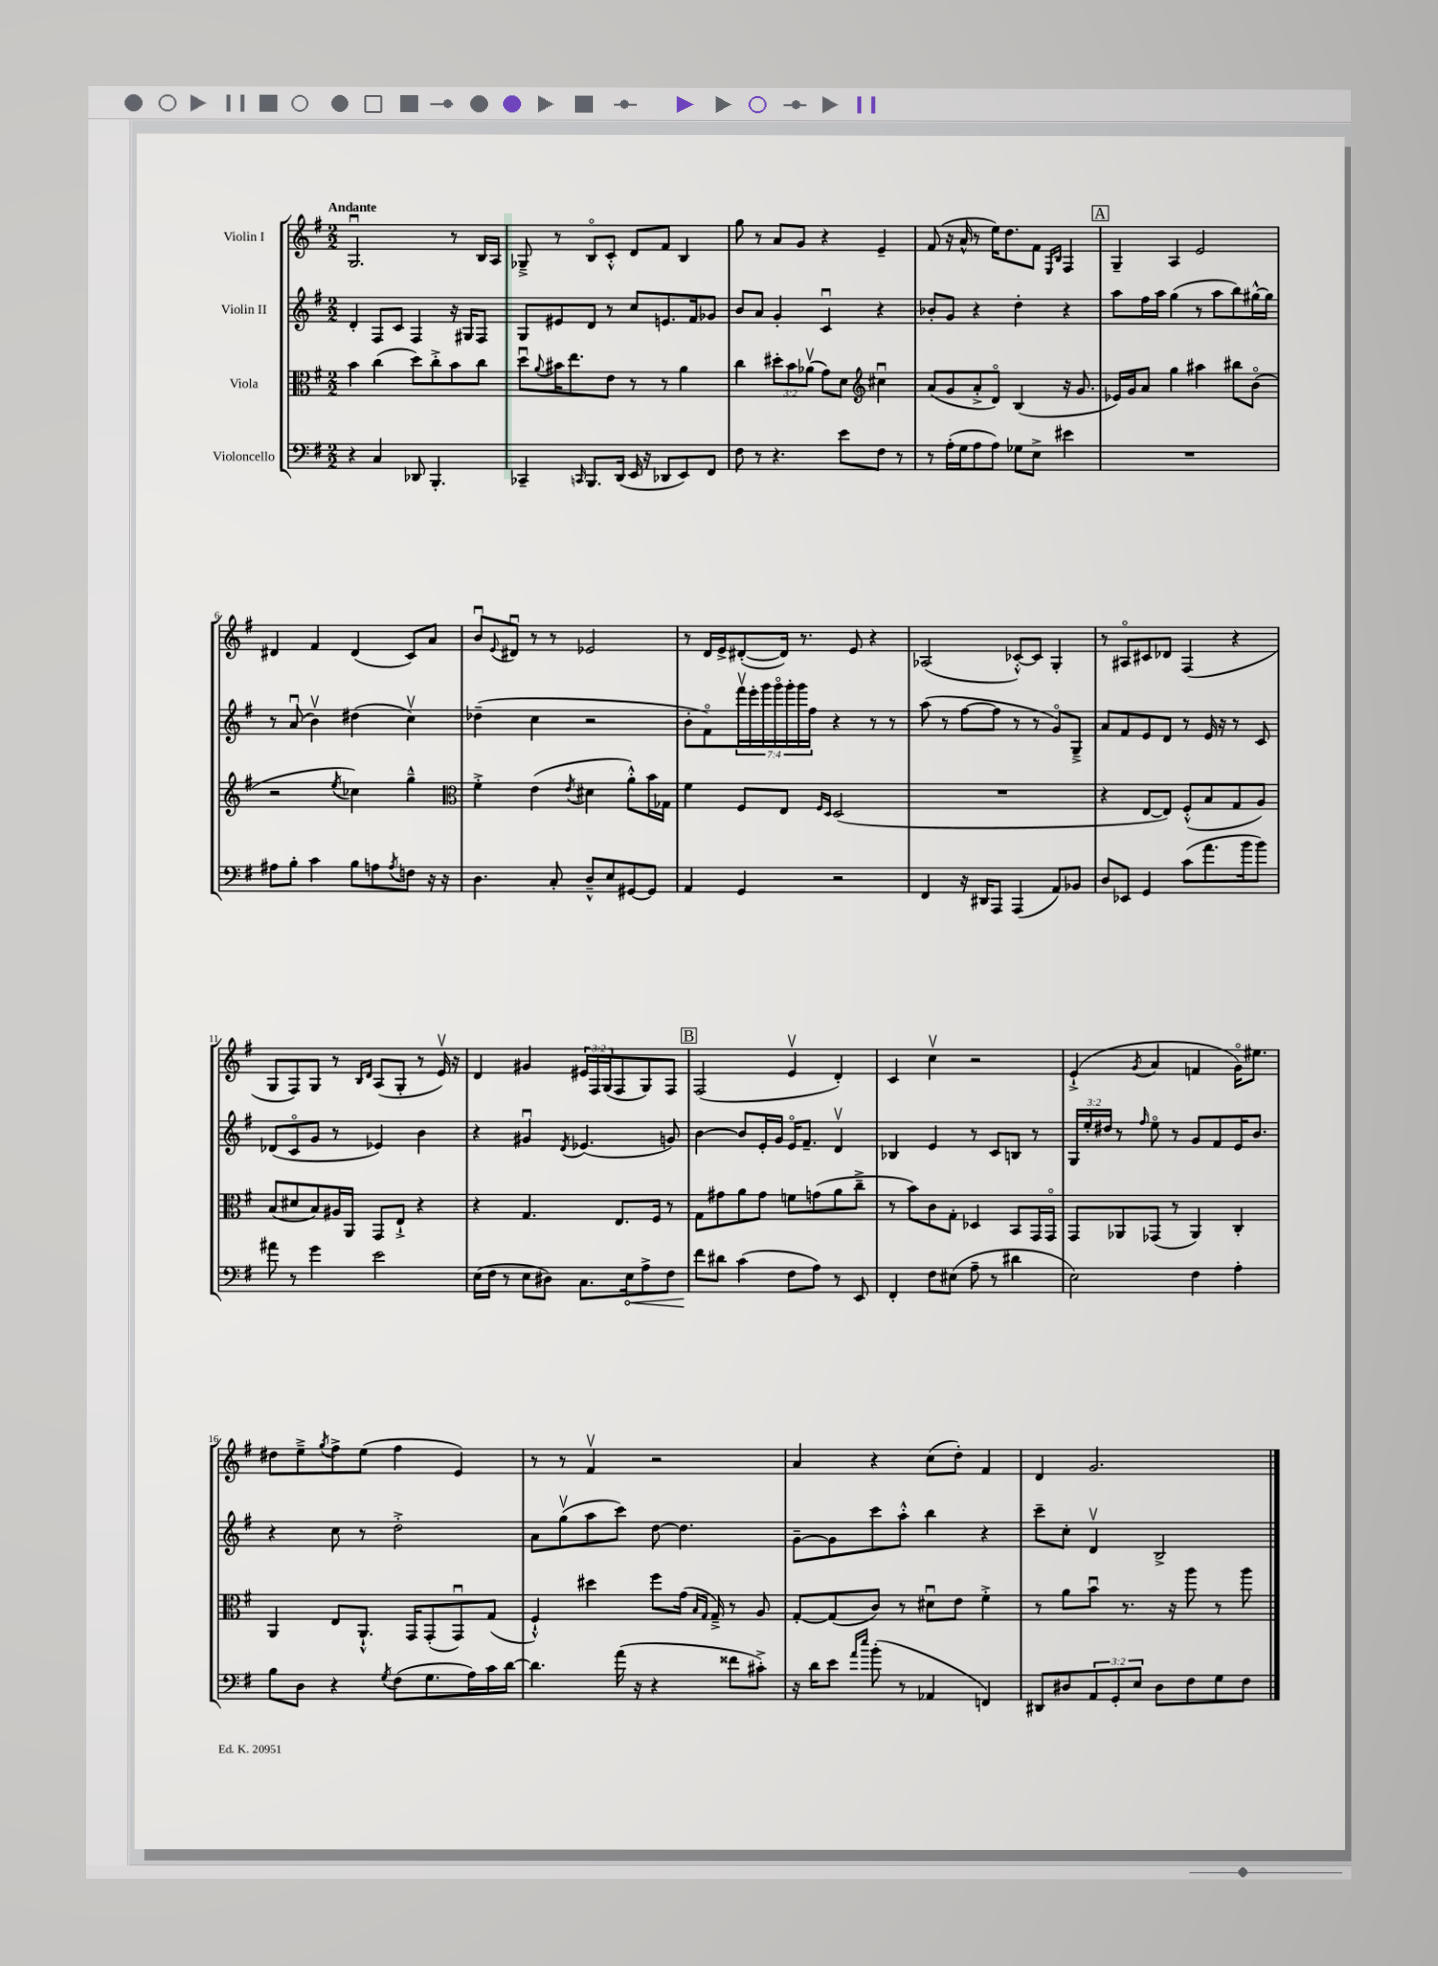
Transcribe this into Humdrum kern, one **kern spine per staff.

**kern	**kern	**kern	**kern
*staff4	*staff3	*staff2	*staff1
*clefF4	*clefC3	*clefG2	*clefG2
*k[f#]	*k[f#]	*k[f#]	*k[f#]
*M2/2	*M2/2	*M2/2	*M2/2
4r	4b	4d'	2.Gu
4C	(4cc	8F#	.
.	.	8c	.
8DD-	8dd)	4F#	.
4.BBB'	8cc'^	.	.
.	8b	16r	8r
.	.	16G#	.
.	8cc	8F#	16B
.	.	.	16A
=	=	=	=
4CC-~	8ddu	8G	8G-~^
.	8qqa	.	.
.	16b#	8e#	8r
.	8.ee	.	.
16qqCC	.	.	.
8.BBB	.	8d	8Bo
.	8e	8r	8c'^^
(16DD	.	.	.
16EE	8r	8cc	8d
16r	.	.	.
8DD-	8r	8.e	8f#
8EE)	4a	.	4B
.	.	16f#	.
8FF#	.	8g-	.
=	=	=	=
8F#	4cc	8b	8gg
8r	.	8a	8r
4.r	12dd#'	4g'	8a
.	12b	.	.
.	.	.	8g
.	(12a-v	.	.
.	8g)	4cu	4r
8e	8d	.	.
*	*clefG2	*	*
8F#	4cc#u	4r	4e~
8r	.	.	.
=	=	=	=
8r	(8a	8b-'	(8f#
(16A'	8g	8g	16r
16G	.	.	16a^^
8A	8a'^	4r	8r
8A)	8do)	.	16ee)
.	.	.	8.dd
8G-	(4B	4dd'	.
8E^	.	.	8f#
.	.	.	16qqE
.	.	.	16qqB
4e#	16r	4r	4F#
.	8.g	.	.
=	=	=	=
1r	16e-)	8aa	4G~
.	16g	.	.
.	8a	16ff#	.
.	.	16aa	.
.	4gg	(4gg	4A
.	4aa#	8r	2e
.	.	8aa	.
.	8bb#	8bb)	.
.	(8bo	[16gg#^^	.
.	.	16gg#]	.
=	=	=	=
8A#	2r	8r	4d#
8B'	.	(8au	.
4c	.	4bv)	4f#
.	8qee	.	.
8B	4cc-)	(4dd#	(4d#
8A	.	.	.
8qA	.	.	.
8F	4gg~^^	4ccv)	8c)
16r	.	.	8a
16r	.	.	.
=	=	=	=
*	*clefC3	*	*
4.D	4f#'^	(4dd-~	8bu
.	.	.	8qqe
.	.	.	8d#u
.	(4e	4cc	8r
8C'	.	.	8r
.	8qe	.	.
8D~^^	4d#	2r	2e-
8E	.	.	.
[8GG#	8a'^^)	.	.
8GG#]	16b	.	.
.	16G-	.	.
=	=	=	=
4AA	4f#	8b'	8r
.	.	8f#o)	16d
.	.	.	16e^
4GG	8F#	28fff#v	([8d#'
.	.	28eee'	.
.	.	28ggg	.
.	.	28gggo	.
.	8E	.	16d#])
.	.	28ggg'	.
.	.	28ggg	.
.	.	.	8.r
.	.	28ff#	.
.	16qqF#	.	.
.	16qqD	.	.
2r	(2D	4r	.
.	.	.	8e
.	.	8r	4r
.	.	8r	.
=	=	=	=
4FF#	1r	(8aa	(2A-
.	.	8r	.
16r	.	[8ff#	.
16DD#	.	.	.
8AAA	.	8ff#]	.
(4AAA	.	8r	[8c-'^^)
.	.	8r	8c-]
8AA)	.	8go)	4G'
8BB-	.	8G~^	.
=	=	=	=
8D	4r	8a	8r
8EE-	.	8f#	8A#o
4GG	[8E	8e	8c#
.	8E])	8d	8d-
(8c	(8F#'^^	8r	(4F#
8.a	8B	16e	.
.	.	16r	.
.	8G	8r	4r
16b	.	.	.
8b)	8A)	8c	.
=	=	=	=
8a#	(8B	(8d-	8G
8r	8d#	8co	8F#)
4g	8B)	8g	8G
.	16A#	8r	8r
.	16AA	.	.
.	.	.	16qqB
.	.	.	16qqd
2e	8GG	4e-)	(8A
.	8E`^	.	8G'
.	4r	4b	8r
.	.	.	16ev)
.	.	.	16r
=	=	=	=
(16E	4r	4r	4d
16F#	.	.	.
8r	.	.	.
8E	4.G	4g#u	4g#
8D#)	.	.	.
.	.	8qd	.
8.C	.	(4.e-	24e#
.	.	.	24F#
.	.	.	(24G
.	8.E	.	8F#
16E	.	.	.
8A^	.	.	8G)
.	16F#	.	.
8F#	8r	8g)	8F#
=	=	=	=
8f#	8G	[4b	(2F#
8d#	8g#	.	.
(4c	8a	8b]	.
.	8g#	16e'	.
.	.	16g	.
8F#	8f	16eo	4ev
.	.	8.f#~	.
8A)	(8g	.	.
8r	8a	4dv	4d')
8EE	8cc~^	.	.
=	=	=	=
4FF#'	8r	4B-	4c
.	8b)	.	.
8F#	8c	4e	4ccv
(8E#	8G'	.	.
8A~	4D-	8r	2r
8r	.	8c	.
4d#	8BB	8B	.
.	16GG	8r	.
.	16GGo	.	.
=	=	=	=
2E)	8GG	24G	(4e`^
.	.	24ee'	.
.	.	24dd#	.
.	8AA-	8r	.
.	.	16qqff#	8qg
.	(8GG-	8eeo	4a
.	8r	8r	.
4F#	4AA-)	8g	4f
.	.	8f#	.
4A'	4C'	16e	16go)
.	.	8.b	8.ee#
=	=	=	=
8B	4AA	4r	8dd#
8D	.	.	8ee~^
.	.	.	8qgg
4r	8E	8cc	8ff#^
.	8.AA`^^	8r	(8ee
8qG	.	.	.
(8F#	.	2dd'^	4ff#
.	16GG	.	.
8.G	(8GG'	.	.
.	8GGu)	.	4e)
16A)	.	.	.
16c	(8G	.	.
[16d	.	.	.
=	=	=	=
4.d]	4F#`^^)	8a	8r
.	.	(8ggv	8r
.	4dd#	8aa	4f#v
(16a	.	8ccc)	.
16r	.	.	.
4r	8ff#	[8dd	2r
.	(16g	4.dd]	.
.	16qqB	.	.
.	16qqG	.	.
.	16G~^)	.	.
8f##	8r	.	.
8c#'^)	8A	.	.
=	=	=	=
16r	[8G'	[8g~	4a
16d	.	.	.
8e	(8G]	8g]	.
16qqa	.	.	.
16qqee	.	.	.
(8b'	8c)	8ccc	4r
8r	8r	8aa'^^	.
4AA-	8d#u	4bb	(8cc
.	8e	.	8dd')
4FF)	4f#'^	4r	4f#
=	=	=	=
8DD#	8r	8ccc~	4d
8D#	8a	8cc'	.
12AA	8bu	4dv	2.g
12GG'	.	.	.
.	8.r	.	.
12E	.	.	.
8D#	.	2B^	.
.	16r	.	.
8F#	8aa	.	.
8G	8r	.	.
8F#	8aa	.	.
==	==	==	==
*-	*-	*-	*-
